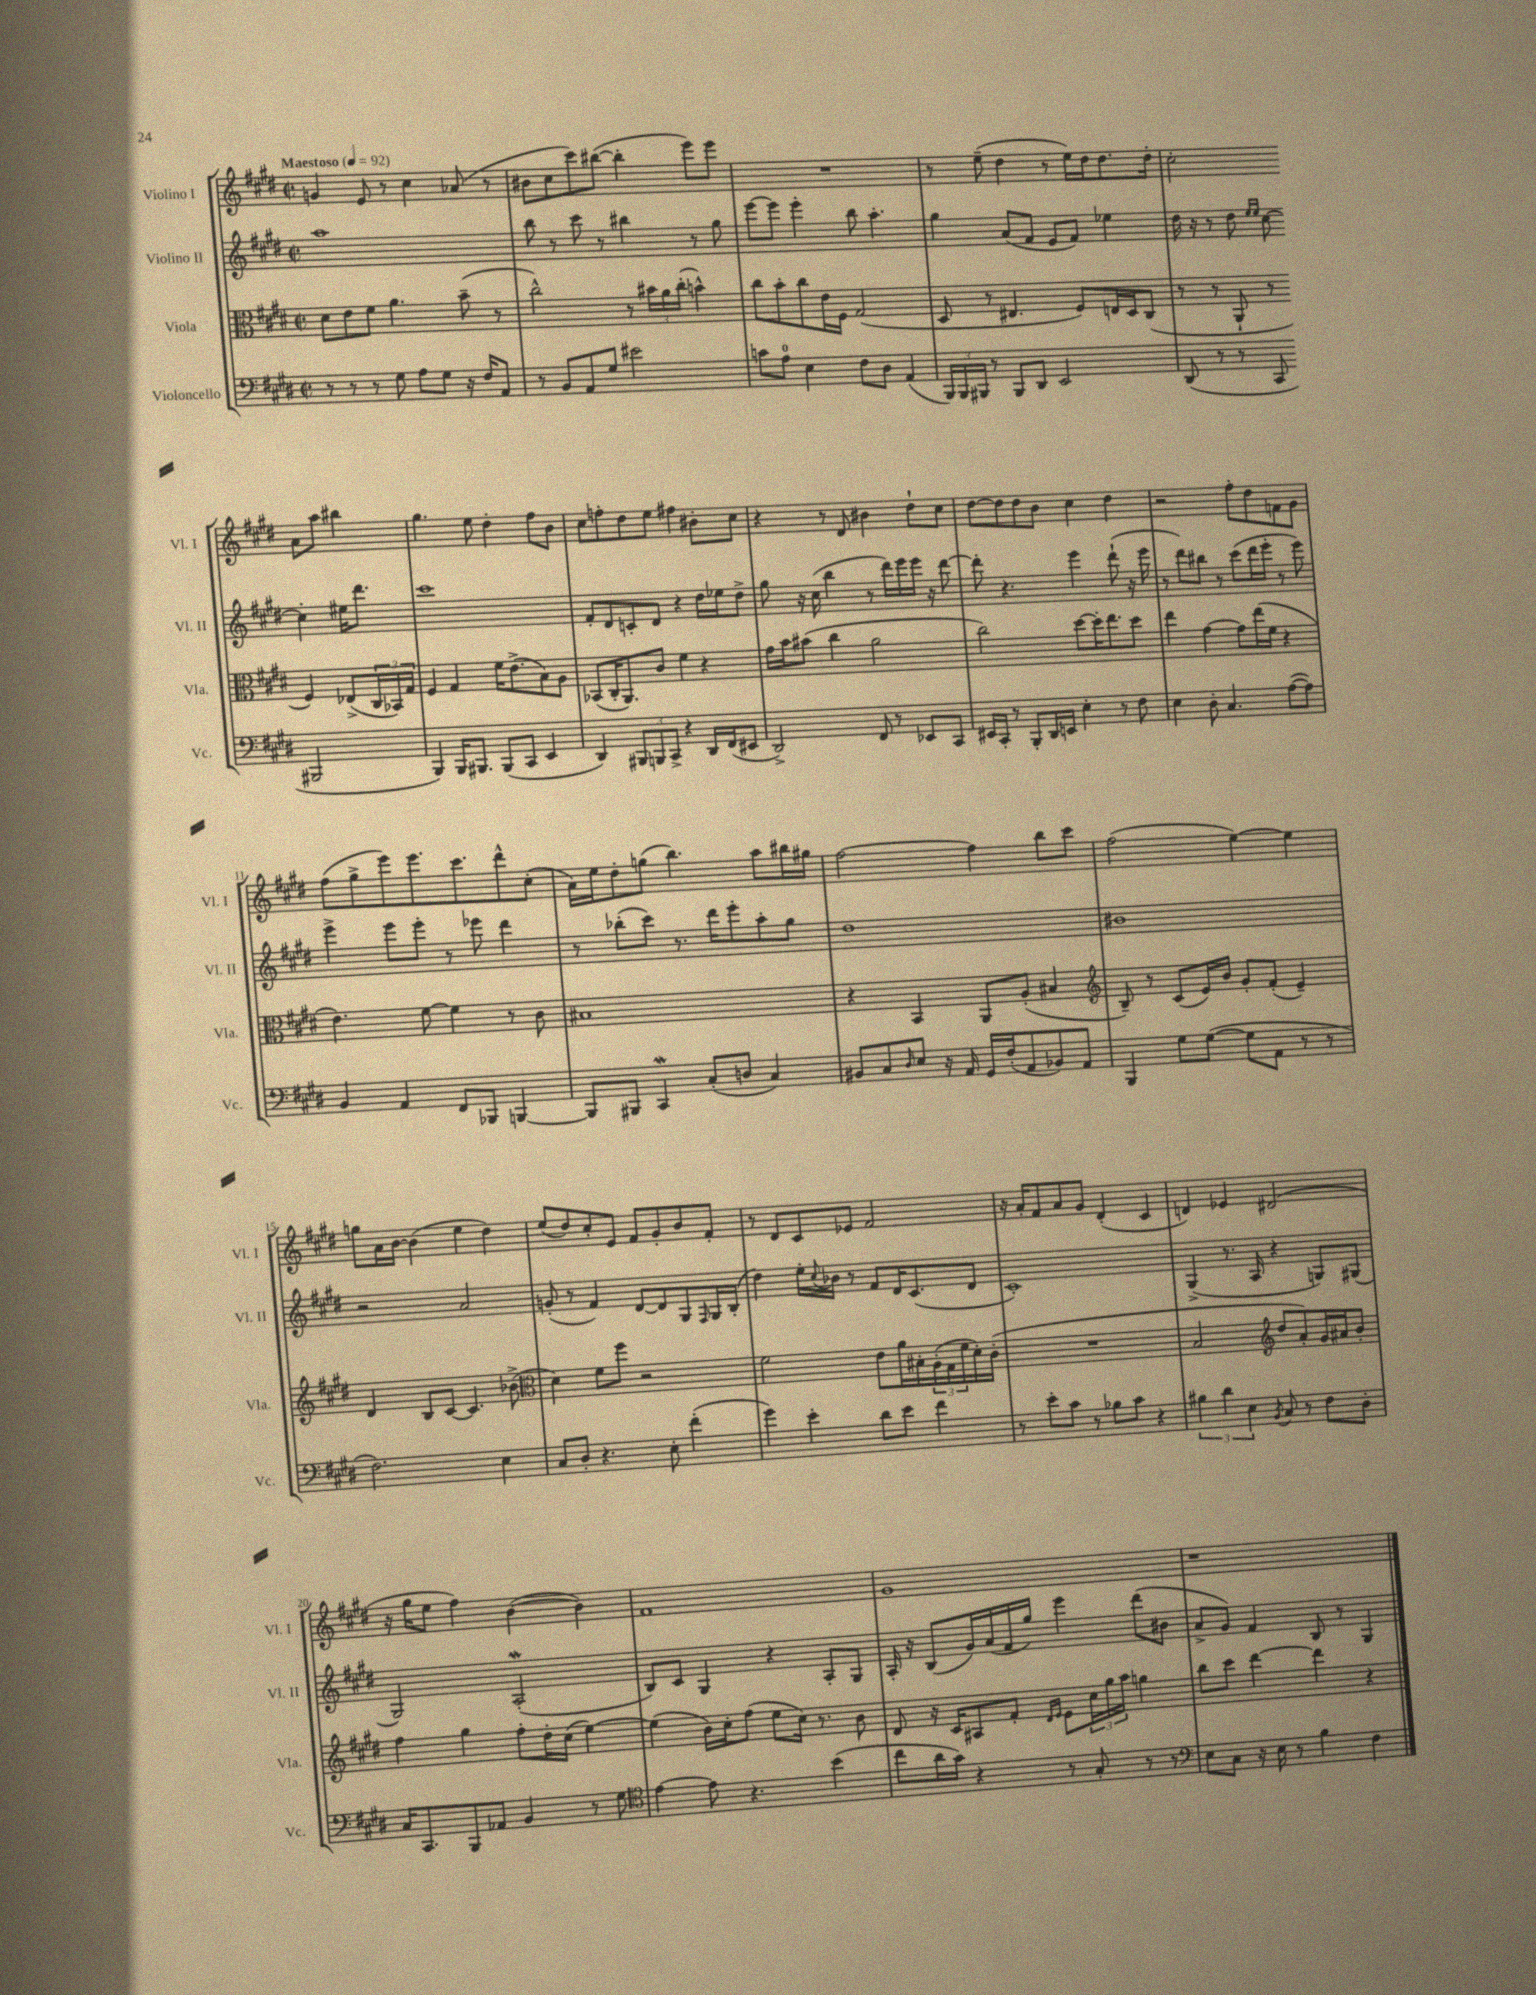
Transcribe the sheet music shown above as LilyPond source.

<<
\new StaffGroup <<
\new Staff = "s0" \with { instrumentName = "Violino I" shortInstrumentName = "Vl. I" } {
    \clef treble \key e \major \defaultTimeSignature \time 2/2 \tempo "Maestoso" 4 = 92
    g'4 e'8 r8 cis''4 aes'8( r8 |
    bis'8 cis''8 cis'''8) bis''8~( bis''4-. e'''8) e'''8 |
    R1 |
    r8 e''8--( dis''4 r8 e''16) dis''16 dis''8. dis''16-. |
    cis''2-. a'8 a''8 bis''4 |
    gis''4. e''8 dis''4-. fis''8 b'8 |
    cis''8 f''8-. dis''8 e''8 fis''4 bis'8-. cis''8 |
    r4 r8 dis'8 bis'4 dis''8-! cis''8 |
    dis''8~ dis''8 dis''8 b'8 cis''4 dis''4 |
    r2 fis''8-. dis''8 f'8 gis'8 |
    fis''8( gis''8-> e'''8) e'''8. cis'''8. dis'''8-^ cis''8-.( |
    a'16) e''16 dis''8-. g''8( b''4.) a''8 bis''16 gis''16 |
    fis''2~ fis''4 b''8 cis'''8 |
    fis''2( e''4~) e''4 |
    g''8 a'16 b'16~ b'4( e''4 dis''4) |
    e''8( dis''8) cis''8-. e'8 fis'8 gis'8-. b'8 fis'8-. |
    r8 dis'8 cis'8 ees'8 fis'2 |
    r16 a'16-. fis'8 a'8 gis'8 dis'4-.( cis'4 |
    d'4) ees'4 dis'2( |
    r16 gis''16 e''8 fis''4) b'4~( b'4) |
    fis'1 |
    gis'1 |
    r1 \bar "|." |
}
\new Staff = "s1" \with { instrumentName = "Violino II" shortInstrumentName = "Vl. II" } {
    \clef treble \key e \major \defaultTimeSignature \time 2/2
    a''1 |
    b''8 r8 cis'''8 r8 bis''4 r8 gis''8 |
    e'''8~ e'''8 e'''4-. b''8 a''4.-. |
    gis''4 a'8( fis'8 e'8 fis'8) ees''4 |
    dis''16 r16 r8 dis''8 \grace { e''16 e''16 } cis''8~ cis''4-. eis''16 dis'''8. |
    cis'''1 |
    fis'8-. dis'8 c'8-. dis'8 r4 dis''16 ees''16 dis''8-> |
    gis''8 r16 cis''16( b''4 r8 dis'''16) e'''16 e'''16 r16 dis'''8~ |
    dis'''8-. r4. e'''4 dis'''8-!( r16 e'''16 |
    r8 dis'''8) bis''8 r8 cis'''8( dis'''16 e'''16-. r8 e'''8) |
    e'''4-> e'''8 e'''8-. r8 ees'''8 dis'''4 |
    r8 bes''8-.( cis'''8) r8. dis'''16 e'''8-. a''8-. gis''8 |
    dis''1 |
    bis'1 |
    r2 a'2 |
    g'8-.( r8 fis'4) dis'8~ dis'8 gis8 \grace { fis16 } gis16 b16-.( |
    dis''4) e''16-. \appoggiatura { cis''8 } bes'16 r8 fis'8 dis'16 cis'8.( dis'8 |
    cis'1-.) |
    gis4->( r8. a16 r4 g8) gis8( |
    gis2) a2-.\mordent( |
    b8) cis'8 gis4 r4 a8-. gis8 |
    a16-. r16 b8( gis'16) a'16( fis'16 gis''16) e'''4 dis'''8( bis'8 |
    a'8-> gis'8) fis'4 b8 r8 gis4 \bar "|." |
}
\new Staff = "s2" \with { instrumentName = "Viola" shortInstrumentName = "Vla." } {
    \clef alto \key e \major \defaultTimeSignature \time 2/2
    dis'8 e'8 fis'8 a'4. b'8--( r8 |
    cis''2-^) r8 \tuplet 3/2 { bis'16 a'16 cis''16-.( } b'4-^) |
    cis''8 b'8-. cis''8 e'16 fis16 gis2( |
    dis8 r8 eis4. fis8) e16 dis16 cis8( |
    r8 r8 a,8-! r8 fis4) ees8->( \tuplet 3/2 { cis16 bes,16) gis16 } |
    fis4 gis4 fis'16 e'8.->( b8) a8 |
    bes,8( cis16-. a,8.) cis'8 fis'4 r4 |
    gis'16 b'16 bis'8( cis''4 a'2 |
    cis''2) dis''8~ dis''16-. e''8. dis''8 |
    e''4 gis'4~ gis'8 e''16( fis'16 r4 |
    e'4.) fis'8~ fis'4 r8 cis'8 |
    bis1 |
    r4 b,4 a,8 a8-.( bis4 |
    \clef treble b8--) r8 cis'8( e'16) b'16 gis'8-. fis'8-.( e'4--) |
    dis'4 b8 cis'8~ cis'4. bes'8->( |
    \clef alto dis'4) fis'8 fis''8 r2 |
    fis'2 e'8 a'16 bis16-. \tuplet 3/2 { a16-.( gis16 fis'16 } dis'16-.) cis'16-.( |
    R1 |
    b2 \clef treble dis''8 a'8-.) gis'16 ais'16 b'8-. |
    fis''4 gis''4 fis''8-. dis''16-. cis''16( e''4~) |
    e''4( b'16) cis''16-. fis''8( e''8 cis''16) r8. b'8 |
    dis'8 r16 cis'16 ais8 fis'8-. \grace { dis'16 e'16 } e'8 \tuplet 3/2 { cis''16 gis''16 a''16 } g''4 |
    b''8 cis'''8 dis'''4~ dis'''4 r4 \bar "|." |
}
\new Staff = "s3" \with { instrumentName = "Violoncello" shortInstrumentName = "Vc." } {
    \clef bass \key e \major \defaultTimeSignature \time 2/2
    r8 r8 r8 gis8 a8 gis8 r16 fis16 a,8 |
    r8 b,8 a,8 gis8 eis'2 |
    c'8 a8-0 e4 fis8 dis8 a,4( |
    \tuplet 3/2 { b,,16) b,,16 bis,,16 } r8 bis,,8 dis,8 e,2 |
    dis,8( r8 r8 cis,8 bis,,2 |
    b,,4) b,,16 bis,,8. bis,,8( cis,8 e,4 |
    dis,4) \tuplet 3/2 { bis,,8 b,,8 cis,8-> } r4 dis,16 fis,16( eis,8 |
    dis,2->) fis,8 r8 ees,8 cis,8 |
    eis,16 cis,16-. r8 b,,8-. dis,16 e,16 e4-. r8 fis8 |
    e4 dis8-. cis4. a8~( a8) |
    b,4 a,4 fis,8 bes,,8 b,,4~ |
    b,,8 bis,,8 cis,4\mordent cis8-.( d8 cis4) |
    bis,8 cis8 \grace { dis16 } e8 r16 a,16 gis,16 fis16-.( a,8 bes,8) a,8 |
    b,,4 gis8 gis8~( gis8 a,8 r8 r8 |
    fis2.) e4 |
    cis8 dis8-. r4. e8-. fis'4-.( |
    gis'4) e'4-. dis'8 e'8 fis'4 |
    r8 e'8-. cis'8 r8 bes8 cis'8 r4 |
    \tuplet 3/2 { bis4 dis'4 e4 } \acciaccatura { b,8 } cis8 r8 fis8 dis8-. |
    cis16 cis,8. b,,8 aes,8 b,4 r8 gis8 |
    \clef tenor e'4~ e'8 r4. b'4( |
    cis''8 a'16 gis'16) r4 r8 gis8-. r8 r8 |
    \clef bass e8 cis8 r16 e16 r8 b4 fis4 \bar "|." |
}
>>
>>
